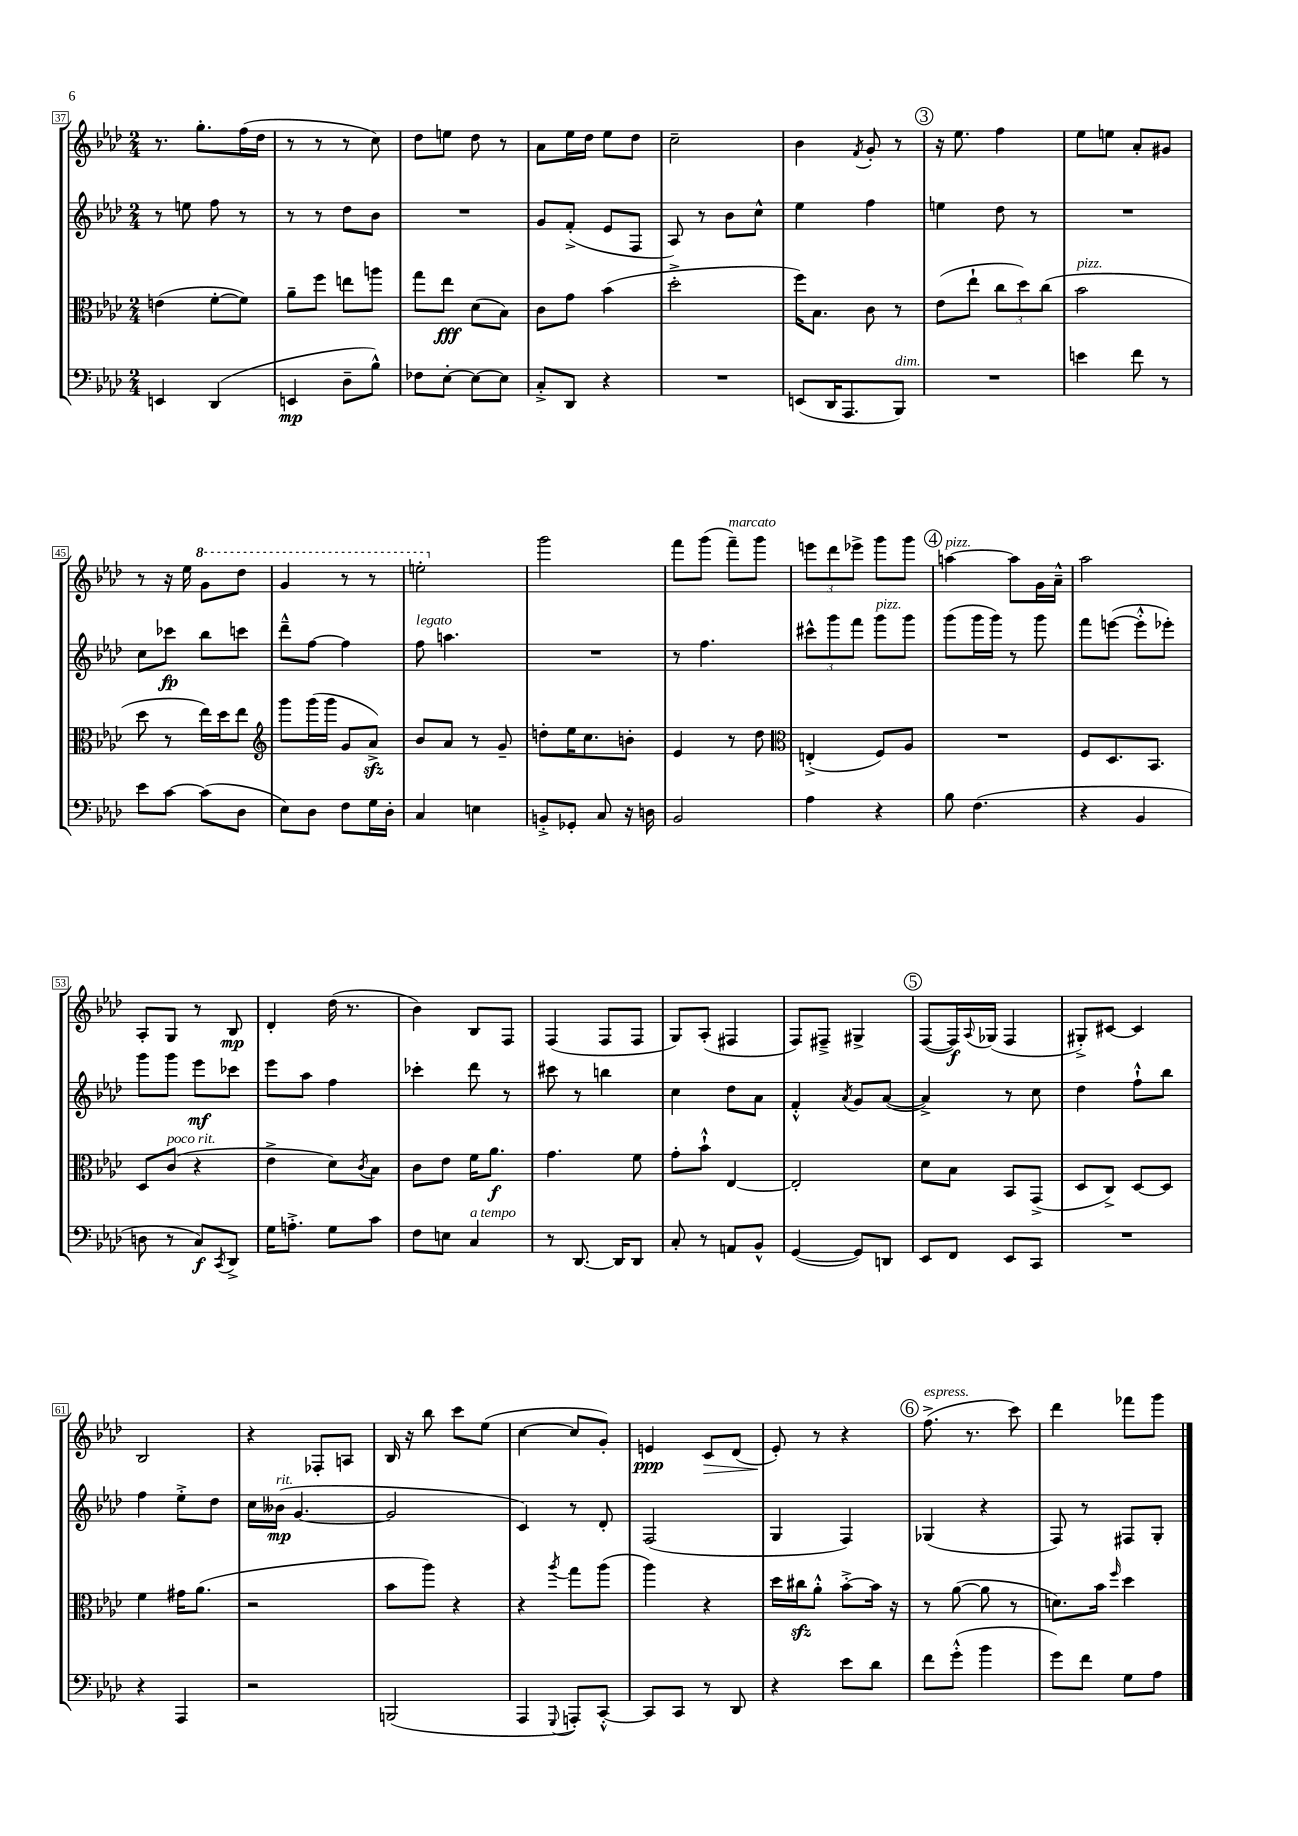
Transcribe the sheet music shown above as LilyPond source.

<<
\new StaffGroup <<
\new Staff = "s0" {
    \clef treble \key aes \major \numericTimeSignature \time 2/4
    r8. g''8.-. f''16( des''16 |
    r8 r8 r8 c''8) |
    des''8 e''8 des''8 r8 |
    aes'8 ees''16 des''16 ees''8 des''8 |
    c''2-- |
    bes'4 \acciaccatura { f'8 } g'8-. r8 |
    \mark \markup { \circle "3" } r16 ees''8. f''4 |
    ees''8 e''8 aes'8-. gis'8 |
    r8 r16 ees''16 \ottava #1 g''8 des'''8 |
    g''4 r8 r8 |
    e'''2-. \ottava #0 |
    g'''2 |
    f'''8 g'''8( f'''8--^\markup { \italic "marcato" }) g'''8 |
    \tuplet 3/2 { e'''8 des'''8 ees'''8-> } g'''8 g'''8 |
    \mark \markup { \circle "4" } a''4~^\markup { \italic "pizz." } a''8 g'16 aes'16---^ |
    aes''2 |
    aes8-. g8 r8 bes8\mp |
    des'4-. des''16( r8. |
    bes'4) bes8 f8 |
    f4( f8 f8 |
    g8) aes8-.( fis4 |
    f8) fis8---> gis4-> |
    \mark \markup { \circle "5" } f8~( f16\f) \appoggiatura { aes8 } ges16( f4 |
    gis8-.->) cis'8~ cis'4 |
    bes2 |
    r4 fes8-. a8 |
    bes16 r16 bes''8 c'''8 ees''8( |
    c''4~ c''8 g'8-.) |
    e'4\ppp c'8\> des'8( |
    ees'8-.\!) r8 r4 |
    \mark \markup { \circle "6" } f''8.->^\markup { \italic "espress." }( r8. c'''8) |
    des'''4 fes'''8 g'''8 \bar "|." |
}
\new Staff = "s1" {
    \clef treble \key aes \major \numericTimeSignature \time 2/4
    r8 e''8 f''8 r8 |
    r8 r8 des''8 bes'8 |
    R2 |
    g'8 f'8-.->( ees'8 f8 |
    aes8) r8 bes'8 c''8-^ |
    ees''4 f''4 |
    \mark \markup { \circle "3" } e''4 des''8 r8 |
    R2 |
    c''8 ces'''8\fp bes''8 c'''8 |
    des'''8---^ f''8~ f''4 |
    f''8^\markup { \italic "legato" } a''4. |
    R2 |
    r8 f''4. |
    \tuplet 3/2 { cis'''8-^ g'''8 f'''8 } g'''8^\markup { \italic "pizz." } g'''8 |
    \mark \markup { \circle "4" } g'''8( g'''16 g'''16) r8 g'''8 |
    f'''8 e'''8~( e'''8-.-^ ees'''8-.) |
    g'''8 g'''8 ees'''8\mf ces'''8 |
    ees'''8 aes''8 f''4 |
    ces'''4-. des'''8 r8 |
    cis'''8 r8 b''4 |
    c''4 des''8 aes'8 |
    f'4-.-^ \acciaccatura { aes'8 } g'8 aes'8~( |
    \mark \markup { \circle "5" } aes'4->) r8 c''8 |
    des''4 f''8-!-^ bes''8 |
    f''4 ees''8-.-> des''8 |
    c''16 beses'16\mp^\markup { \italic "rit." }( g'4.~ |
    g'2 |
    c'4) r8 des'8-. |
    f2( |
    g4 f4) |
    \mark \markup { \circle "6" } ges4( r4 |
    f8) r8 fis8 g8-. \bar "|." |
}
\new Staff = "s2" {
    \clef alto \key aes \major \numericTimeSignature \time 2/4
    e'4( f'8~-. f'8) |
    aes'8-- f''8 e''8 a''8 |
    g''8 ees''8\fff des'8( bes8) |
    c'8 g'8 bes'4( |
    des''2-.-> |
    f''16) bes8. c'8 r8 |
    \mark \markup { \circle "3" } ees'8( ees''8-! \tuplet 3/2 { c''8 des''8) c''8( } |
    bes'2^\markup { \italic "pizz." } |
    des''8 r8 ees''16) des''16 ees''8 |
    \clef treble g'''8 g'''16( g'''16 g'8 aes'8->\sfz) |
    bes'8 aes'8 r8 g'8-- |
    d''8-. ees''16 c''8. b'8-. |
    ees'4 r8 des''8 |
    \clef alto e4-.->( f8) aes8 |
    \mark \markup { \circle "4" } R2 |
    f8 des8. bes,8. |
    des8 c'8^\markup { \italic "poco rit." }( r4 |
    ees'4-> des'8) \acciaccatura { c'8 } bes8 |
    c'8 ees'8 f'16 aes'8.\f |
    g'4. f'8 |
    g'8-. bes'8-!-^ ees4~ |
    ees2-. |
    \mark \markup { \circle "5" } des'8 bes8 bes,8 g,8->( |
    des8 c8->) des8~ des8 |
    f'4 gis'16 aes'8.( |
    r2 |
    bes'8 aes''8) r4 |
    r4 \acciaccatura { aes''8 } g''8 aes''8( |
    aes''4) r4 |
    des''16 cis''16\sfz aes'8-.-^ bes'8~-.-> bes'16 r16 |
    \mark \markup { \circle "6" } r8 aes'8~( aes'8 r8 |
    d'8.) bes'16 \grace { f''16 } des''4 \bar "|." |
}
\new Staff = "s3" {
    \clef bass \key aes \major \numericTimeSignature \time 2/4
    e,4 des,4( |
    e,4\mp des8-- bes8-^) |
    fes8 ees8~-. ees8~ ees8 |
    c8-.-> des,8 r4 |
    R2 |
    e,8( des,16 aes,,8. bes,,8^\markup { \italic "dim." }) |
    \mark \markup { \circle "3" } R2 |
    e'4 f'8 r8 |
    ees'8 c'8~ c'8( des8 |
    ees8) des8 f8 g16 des16-. |
    c4 e4 |
    b,8-.-> ges,8-. c8 r16 d16 |
    bes,2 |
    aes4 r4 |
    \mark \markup { \circle "4" } bes8 f4.( |
    r4 bes,4 |
    d8 r8 c8\f) \acciaccatura { c,8 } des,8-> |
    g16 a8.-.-> g8 c'8 |
    f8 e8 c4^\markup { \italic "a tempo" } |
    r8 des,8.~ des,16 des,8 |
    c8-. r8 a,8 bes,8-^ |
    g,4~( g,8) d,8 |
    \mark \markup { \circle "5" } ees,8 f,8 ees,8 c,8 |
    R2 |
    r4 aes,,4 |
    r2 |
    b,,2( |
    aes,,4 \appoggiatura { g,,8 } a,,8-.) c,8~-.-^ |
    c,8 c,8 r8 des,8 |
    r4 ees'8 des'8 |
    \mark \markup { \circle "6" } f'8 g'8-.-^( bes'4 |
    g'8) f'8 g8 aes8 \bar "|." |
}
>>
>>
\layout { \context { \Score currentBarNumber = #37 \override BarNumber.stencil = #(make-stencil-boxer 0.1 0.3 ly:text-interface::print) } }
